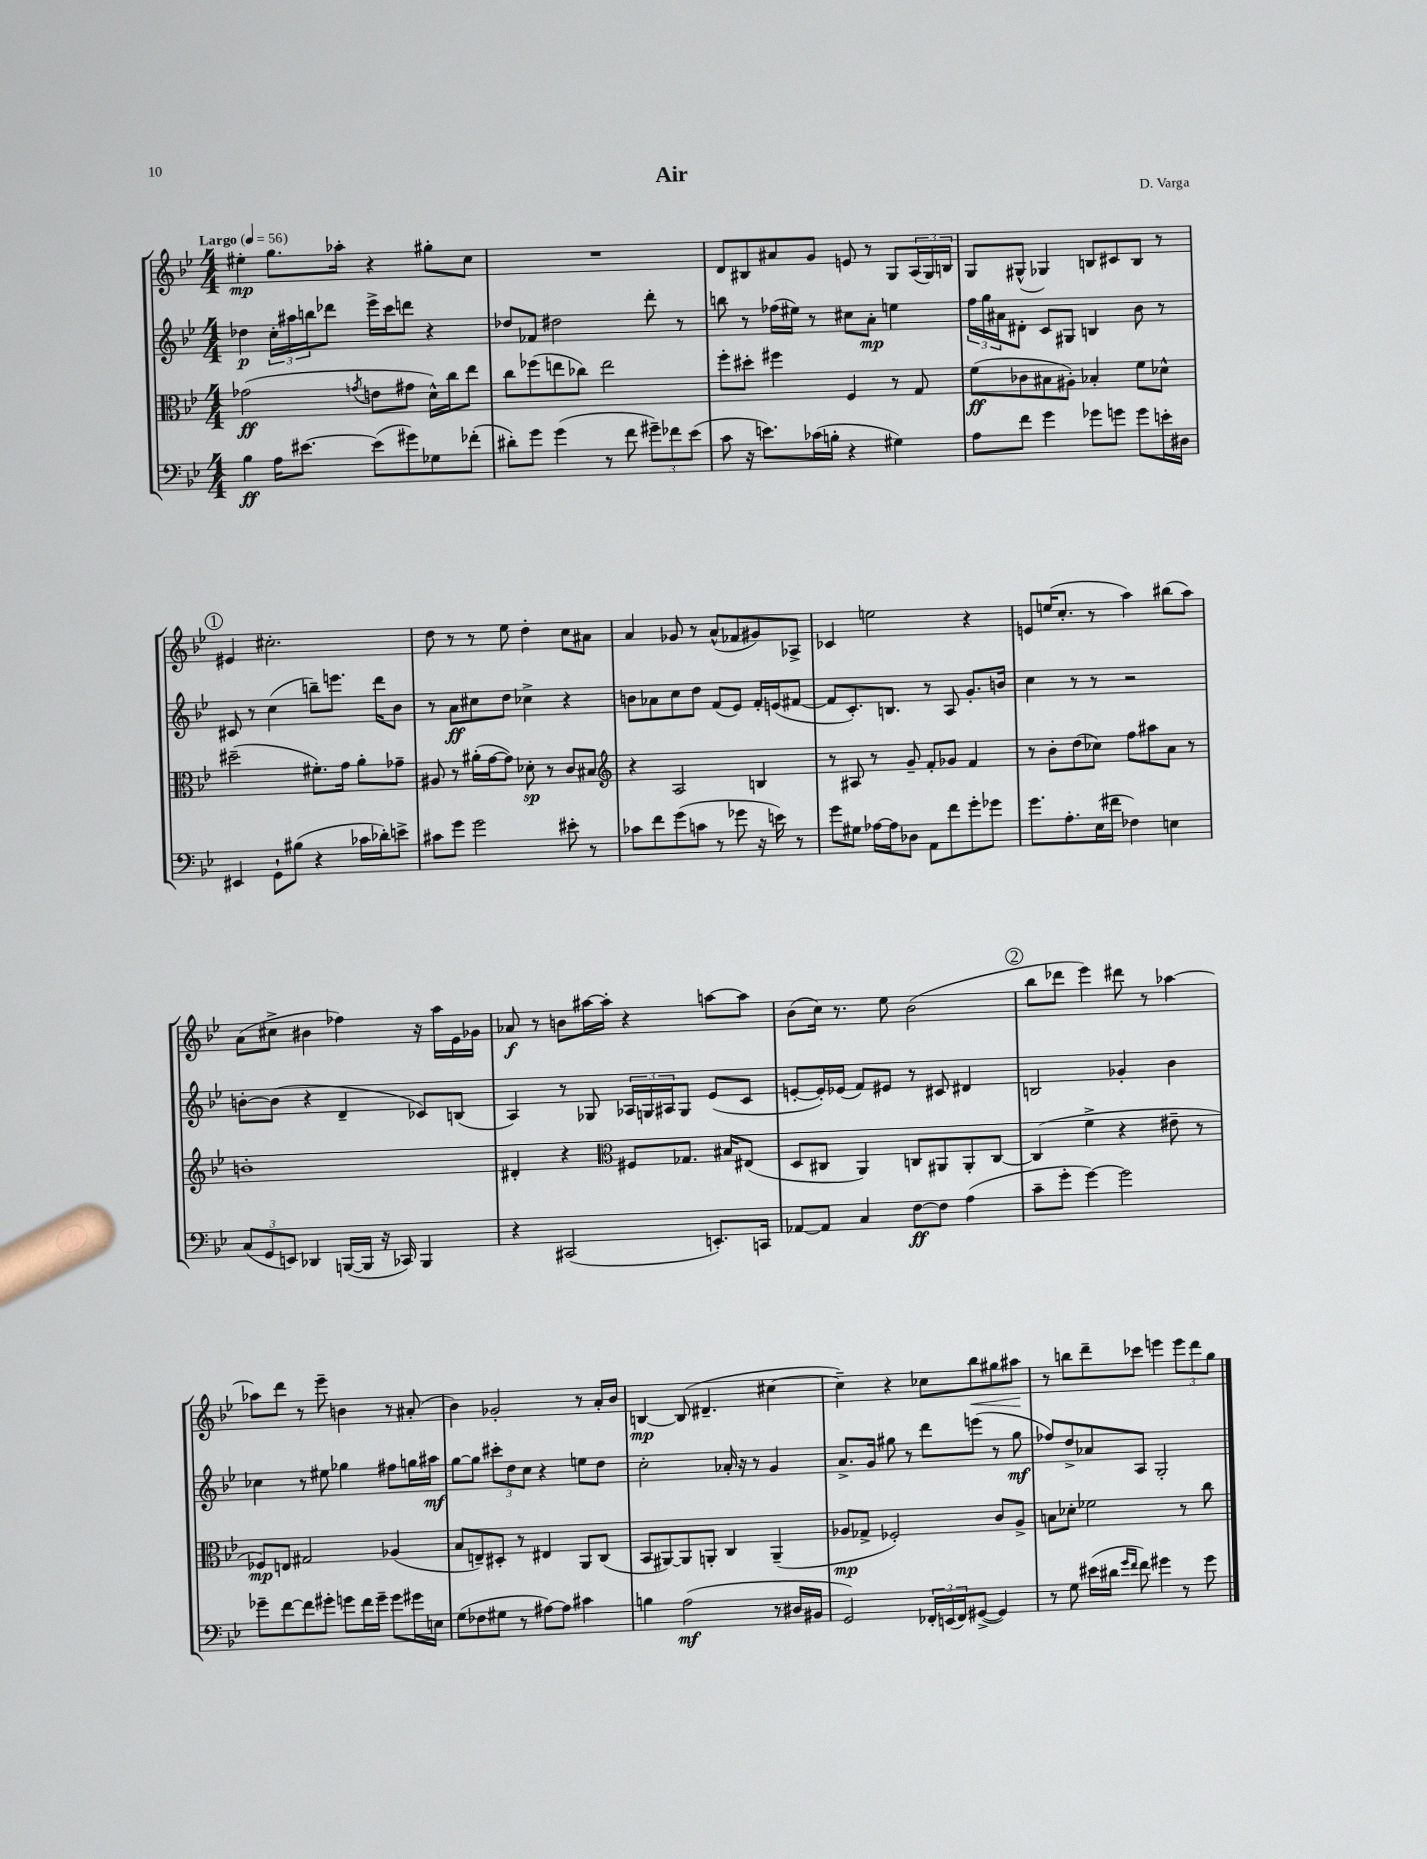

**kern	**kern	**kern	**kern
*staff4	*staff3	*staff2	*staff1
*clefF4	*clefC3	*clefG2	*clefG2
*k[b-e-]	*k[b-e-]	*k[b-e-]	*k[b-e-]
*M4/4	*M4/4	*M4/4	*M4/4
*MM56	*MM56	*MM56	*MM56
4B-\	(2g-\	4dd-\	4ee#'\
16A\LK	.	24cc'\LL	8.gg\L
.	.	24aa#\	.
[8.e#\J	.	.	.
.	.	24bb\J	.
.	.	8ddd-\J	.
.	.	.	16aa-'\Jk
.	8qg/	.	.
(8e#\]L	8e\L	16eee-^\LL	4r
.	.	16ccc\J	.
8g#\)	8g#\J	8ddd\J	.
8G-\	16d^^\LL)	4r	8gg#'\L
.	16cc\J	.	.
(8f-'\J	8ee-\J	.	8cc\J
=	=	=	=
8d#'\L)	8cc\L	8dd-/L	1r
8g\J	(8ff-\	8f-/J	.
(4g\	8ee\	2dd#\	.
.	8cc-\J)	.	.
8r	2ee\	.	.
8f\	.	.	.
12g#~\L)	.	8ddd'\	.
12f-\	.	.	.
.	.	8r	.
(12e-\J	.	.	.
=	=	=	=
8c\	8ff'\L	8bb\	8d/L
16r	8dd#'\J	8r	8B#/
8.e\L)	.	.	.
.	4ff#\	(16ff-\LL	8a#/
.	.	16ee#\JJ)	.
(16c-\L	.	8r	8g/J
16B'\JJ	.	.	.
4r	4F/	8cc#\L	8e/
.	.	8a'\J	8r
4G#\)	8r	4ee\	8G/L
.	8G/	.	(24A/L
.	.	.	24G/)
.	.	.	24B/JJ
=	=	=	=
8A\L	(8f\L	24ff\LL	8G/L
.	.	24gg\	.
.	.	24a#\J	.
8f\J	8c-\	8d#'\J	(8G#^^/J
4g\	8B#\	8c/L	4G-/)
.	8A#'\J)	8G#/J	.
8g-\L	4B-'/	4B/	8B/L
8g\J	.	.	8c#/
8g\L	8f\L	8b-\	8B/J
16e'\L	8d-^^\J	8r	8r
16D#\JJ	.	.	.
=	=	=	=
4EE#/	(2dd#~\	8c#/	4e#/
.	.	8r	.
8GG`\L	.	(4cc\	2.cc#'\
(8B#\J	.	.	.
4r	8.f#'\L)	8bb~\L)	.
.	.	8.eee\J	.
.	16g\Jk	.	.
16c-\LL	8a'\L	.	.
16d-'\J)	.	16ddd\LK	.
8e^\J	8g-~\J	8b-\J	.
=	=	=	=
8c#\L	8A#/	8r	8dd\
8g\J	8r	8a\L	8r
2g\	(16a#'\LL	8cc#\	8r
.	[16g\J	.	.
.	8g\]J)	8dd\J	8ee-\
.	8d-'\	4cc-^\	4dd'\
.	8r	.	.
8e#'\	8c/L	4r	8cc\L
8r	8B#/J	.	8a#\J
=	=	=	=
*	*clefG2	*	*
8c-\L	4r	8b\L	4a/
8f\	.	8a-\	.
(8g\	2A/	8cc\	8g-/
8c\J	.	8dd\J	8r
8r	.	(8f/L	(8a^^/L
8g-\	.	8e-/J)	8f-/
16r	4B/	16f'/LL	8g#/)
16e\)	.	(16e/J	.
8r	.	[8f#/J	8A-^/J
=	=	=	=
8g\L	8r	8f#/]L	4c-/
8G#\J	8A#/	8.c'/)	.
[16A-\LL	8r	.	2ee\
16A-\]J	.	8.B/J	.
8D-\J	8g~/	.	.
8AA\L	8f'/L	8r	.
8f\	8g-/J	8A/	.
8g'\	4f/	8.g'/L	4r
8g-\J	.	.	.
.	.	16b/Jk	.
=	=	=	=
8.g\L	8r	4cc\	8e/L
.	8b-'\L	.	(16ee/K
8.A'\	.	.	8.cc'/J
.	(8dd\	8r	.
(16E-\L	8cc-\J)	8r	8r
16f#\JJ	.	.	.
4F-\)	8ff\L	2r	4aa\)
.	8aa#\	.	.
4E\	8a\J	.	(8bb#\L
.	8r	.	8aa\J)
=	=	=	=
(12C/L	1b'	[8b'\L	(8a\L
12GG/	.	.	.
.	.	(8b\]J	8cc#^\J
12EE/J)	.	.	.
4DD-/	.	4r	4b#\
([16BBB/LL	.	4d~/	4ff-\)
16BBB/]JJ	.	.	.
16r	.	.	.
16CC-/)	.	.	.
4BBB/	.	8c-/L)	16r
.	.	.	16aa\LL
.	.	(8B/J	16e-\
.	.	.	16g-\JJ
=	=	=	=
4r	4d#'/	4A/)	8a-/
.	.	.	8r
(2CC#/	4r	8r	8b\L
.	.	8G-/	[16aa#\L
.	.	.	16aa#'\]JJ
*	*clefC3	*	*
.	8F#/L	24A-/LL	4r
.	.	24G/	.
.	.	24A#/J	.
.	8.G-/J	8G/J	.
8.EE'/L)	.	(8e-/L	[8aa\L
.	16B#/LK	.	.
.	(8E#/J	8c/J	8aa\]J
16CC/Jk	.	.	.
=	=	=	=
[8AA-/L	8D/L	[8e'/L	(8b-\L
8AA-/]J	8C#/J	16e'/]L)	16cc\Jk)
.	.	(16e-/JJ	8.r
4C/	4AA/)	8f/L)	.
.	.	8e#/J	8ee-\
[8F\L	8C/L	8r	(2b-\
8F\]J	8AA#/	8c#/	.
(4A\	8AA#'/	4d#/	.
.	[8C/J	.	.
=	=	=	=
8c~\L	(4C/]	2B/	8bb-\L
8g'\J	.	.	8ddd-\J
[4g\)	4f^\	.	4eee-\)
2g\]	4r	4g-'/	8ddd#\
.	.	.	8r
.	8e#~\	4b-\	[4aa-\
.	8r	.	.
=	=	=	=
8g-~\L	8F-/L)	4cc-\	8aa-\]L
[8f\	8E/J	.	8ddd\J
8f\]	2G#/	8r	8r
8g#'\J	.	8ee#\	8eee-~\
8g\L	.	4gg-\	4b\
16f\L	.	.	.
16g~\JJ	.	.	.
8g\L	(4A-/	8ff#\L	8r
16g#\L	.	16gg\L	(8a#'/
16E\JJ	.	16aa#\JJ	.
=	=	=	=
(8G\L	8B-/L	[8gg\L	4b-\)
8F-\	8E~/)	8gg\]J	.
8G#\J	8D#'/J	12ccc#'\L	2g-'/
.	.	12dd\	.
8r	8r	.	.
.	.	12cc\J	.
[8A#\L)	4E#/	4r	.
8A#\]J	.	.	.
4c#\	8AA/L	8ee\L	8r
.	(8C/J	8dd\J	16a'/LL
.	.	.	16b-/JJ
=	=	=	=
4B\	8BB-/L	2cc'\	[4B/
.	[8AA#/)	.	.
(2A\	8AA#/]	.	(8B/]
.	8AA'/J	.	4.d#~/
.	4C/	16a-'/	.
.	.	16r	.
.	.	8r	.
8r	(4AA~/	4g/	[4cc#\
16D#/LL	.	.	.
16BB#/JJ	.	.	.
=	=	=	=
2GG/)	8A-/L	8.a^/L	4cc#~\])
.	8G-^/J	.	.
.	.	16g/Jk	.
.	2F-'/)	8gg#\	4r
.	.	8r	.
24FF-'/LL	.	8ddd\L	8cc-\L
(24EE/	.	.	.
24FF-/J)	.	.	.
([8GG#^/J	.	(8eee\J	8bb-\
4GG#/])	8c/L	8r	8gg#\
.	8A-^/J	8gg#\	8aa#\J
=	=	=	=
8r	8B\L	8ff-/L)	8r
8G\	8d-'\J	8dd^/	8bb\L
(16e#\LL	2f-\	8a-/	8ddd~\
16d#\JJ	.	.	.
16qqg/LL	.	.	.
16qqf/JJ	.	.	.
8f\)	.	8A/J	8ccc-\J
4g#\	.	2G'/	4eee\
8r	8r	.	12eee\L
.	.	.	12ddd\
8g#\	8cc\	.	.
.	.	.	12gg\J
==	==	==	==
*-	*-	*-	*-
